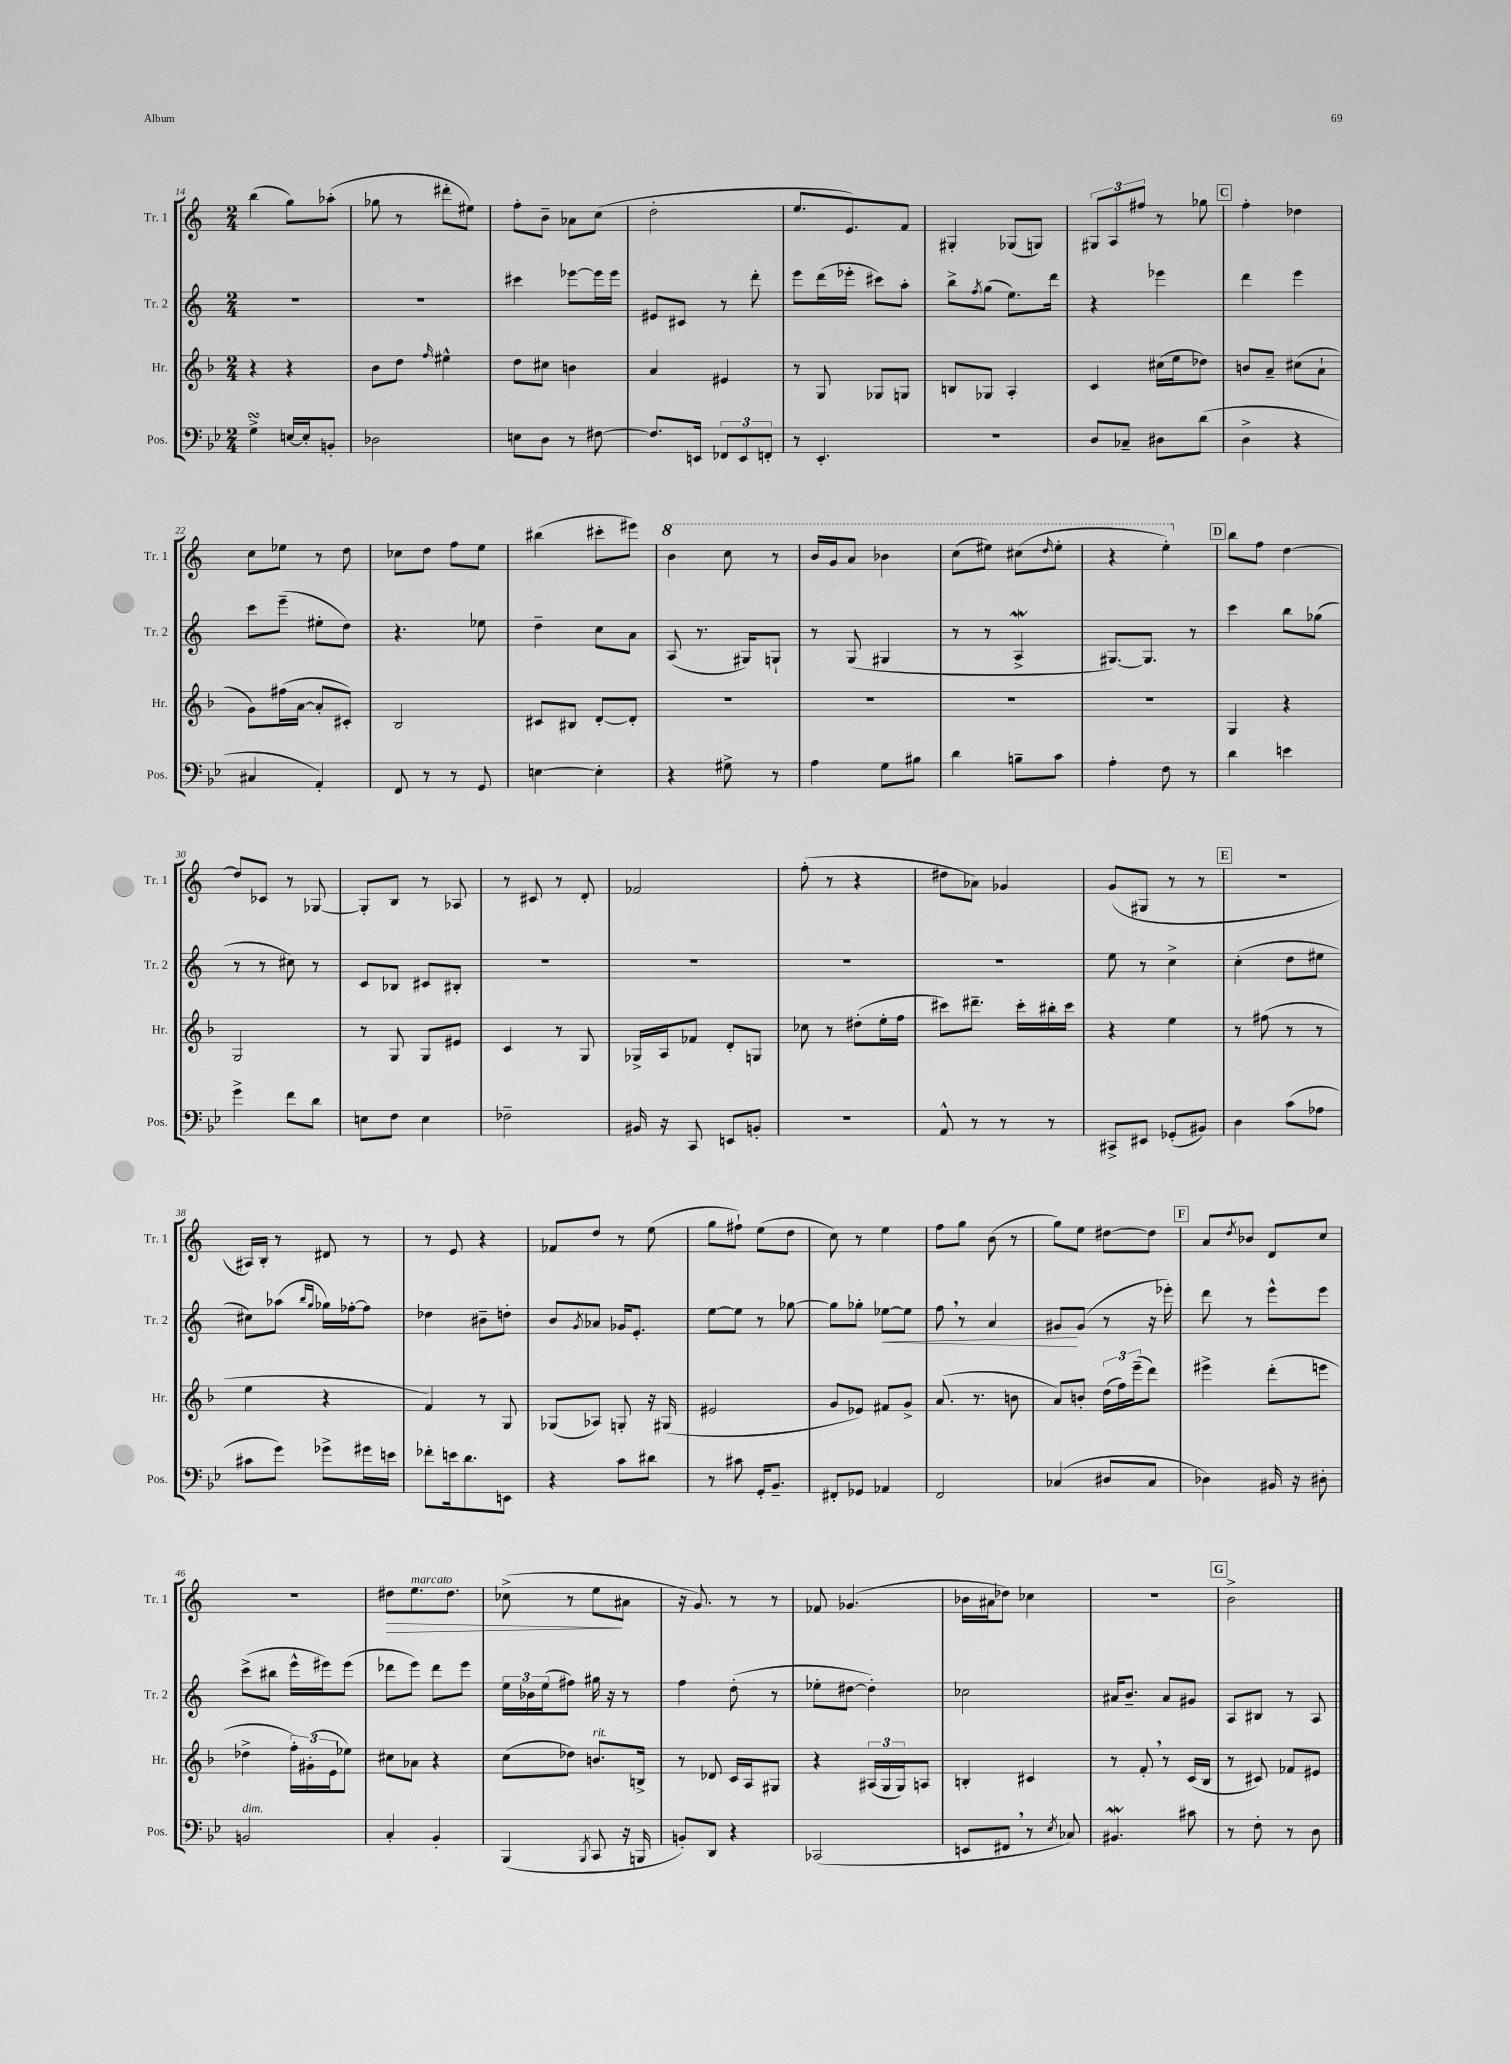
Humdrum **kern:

**kern	**kern	**kern	**kern
*staff4	*staff3	*staff2	*staff1
*clefF4	*clefG2	*clefG2	*clefG2
*k[b-e-]	*k[b-]	*k[]	*k[]
*M2/4	*M2/4	*M2/4	*M2/4
4G^	4r	2r	(4bb
[16E	4r	.	8gg)
16E']	.	.	.
8BB'	.	.	(8aa-'
=	=	=	=
2D-	8b-	2r	8gg-
.	8dd	.	8r
.	16qqff	.	.
.	4ee#^^	.	8ddd#'
.	.	.	8ee#)
=	=	=	=
8E	8dd	4ccc#	8ff'
8D	8cc#	.	8b~
8r	4b	[8eee-	8a-
[8F#	.	16eee-]	(8cc
.	.	16eee-	.
=	=	=	=
8.F#]	4a	8e#	2dd'
.	.	8c#	.
16EE	.	.	.
12FF-	4e#	8r	.
12EE	.	.	.
.	.	8ddd'	.
12FF'	.	.	.
=	=	=	=
8r	8r	8eee	8.ee
4.EE-'	8G	(16ddd	.
.	.	16eee-'	8.e)
.	8G-	8ccc#)	.
.	8G	8aa'	8f
=	=	=	=
2r	8B	8bb^	4G#'
.	.	8qff	.
.	8G-	(8gg	.
.	4A'	8.ee)	(8G-
.	.	.	8G)
.	.	16ddd	.
=	=	=	=
8D	4c	4r	12G#
.	.	.	12A
8C-~	.	.	.
.	.	.	12ff#
8D#	(16cc#	4eee-	8r
.	16ee	.	.
(8d	8dd-)	.	8gg-
=	=	=	=
4D^	8b	4ddd	4ff'
.	8a~	.	.
4r	(8cc#	4eee	4dd-
.	8a`	.	.
=	=	=	=
4C#	8g)	8ccc	8cc
.	(16ff#	(8eee~	8ee-
.	[16a	.	.
4AA')	8a']	8ee#'	8r
.	8c#')	8dd)	8dd
=	=	=	=
8FF	2B-	4.r	8cc-
8r	.	.	8dd
8r	.	.	8ff
8GG	.	8ee-	8ee
=	=	=	=
[4E	8c#	4dd~	(4bb#
.	8B#	.	.
4E']	[8d'	8cc	8ccc#'
.	8d']	8a	8eee#)
=	=	=	=
4r	2r	(8A	4bb
.	.	8.r	.
8G#^	.	.	8ccc
.	.	16G#)	.
8r	.	8G`	8r
=	=	=	=
4A	2r	8r	16bb
.	.	.	16gg
.	.	(8G	8aa
8G	.	4G#	4bb-
8B#	.	.	.
=	=	=	=
4d	2r	8r	(8ccc
.	.	8r	8eee#)
8B~	.	4A^	(8ccc#
.	.	.	16qqddd
8c	.	.	8eee#'
=	=	=	=
4A'	2r	[8.G#)	4r
.	.	8.G#]	.
8F	.	.	4eee')
8r	.	8r	.
=	=	=	=
4d	4G	4ccc	8bb
.	.	.	8ff
4e	4r	8bb	[4dd
.	.	(8gg-	.
=	=	=	=
4g^	2G	8r	8dd]
.	.	8r	8c-
8f	.	8cc#)	8r
8d	.	8r	[8G-
=	=	=	=
8E	8r	8c	8G-']
8F	8G	8B-	8B
4E	8G	8c#	8r
.	8e#	8B#'	8A-
=	=	=	=
2F-~	4c	2r	8r
.	.	.	8c#
.	8r	.	8r
.	8G	.	8d'
=	=	=	=
16BB#	16G-^	2r	2f-
16r	16A	.	.
8CC	8f-	.	.
8EE	8d'	.	.
8BB'	8G	.	.
=	=	=	=
2r	8cc-	2r	(8ff'
.	8r	.	8r
.	(8dd#'	.	4r
.	16ee'	.	.
.	16ff	.	.
=	=	=	=
8AA^^	8ccc#)	2r	8dd#
8r	8.ddd#~	.	8a-)
8r	.	.	4g-
.	16ccc#'	.	.
8r	16bb#'	.	.
.	16ccc#	.	.
=	=	=	=
8CC#^	4r	8ee	(8g
8EE#	.	8r	8G#
(8GG-'	4ee	4cc^	8r
8BB#)	.	.	8r
=	=	=	=
4D	8r	(4cc'	2r
.	(8ff#	.	.
(8c	8r	8dd	.
8A-	8r	8ee#	.
=	=	=	=
8c#	4ee	8cc#)	16A#)
.	.	.	16B'
8g)	.	(8aa-	8r
.	.	16qqbb	.
.	.	16qqgg	.
8g-^	4r	16gg-)	8d#
.	.	[16ff-'	.
16g#	.	8ff-]	8r
16e	.	.	.
=	=	=	=
8f-'	4f)	4dd-	8r
16e	.	.	8e
8.d	.	.	.
.	8r	8b#~	4r
8EE	8G	8dd'	.
=	=	=	=
4r	(8G-	8b	8f-
.	.	8qg	.
.	8A-)	8a-	8dd
8c	8G'	16g-	8r
.	.	8.e'	.
8d#	16r	.	(8ee
.	(16G#	.	.
=	=	=	=
8r	2e#	[8ee	8gg
8c#	.	8ee]	8ff#`)
16GG'	.	8r	(8ee
8.BB-~	.	.	.
.	.	[8gg-	8dd
=	=	=	=
8FF#'	8g	8gg-]	8cc)
8GG-	8e-)	8gg-'	8r
4AA-	8f#	[8ee-	4ee
.	8g^	8ee-]	.
=	=	=	=
2FF	(8.a	8ff	8ff
.	.	8r	8gg
.	8.r	.	.
.	.	4a	(8b
.	8b	.	8r
=	=	=	=
(4C-	8a)	8g#	8gg)
.	8b'	(8g#	8ee
8D#	(24dd	8r	[8dd#
.	24ff)	.	.
.	(24eee~	.	.
8C-	8ddd)	16r	8dd#]
.	.	16eee-')	.
=	=	=	=
4D-)	4eee#^	8ddd	8a
.	.	.	8qdd
.	.	8r	8b-
16BB#	(8ddd'	8eee^^	8d
16r	.	.	.
8D#'	8eee	8eee	8cc
=	=	=	=
2BB	4dd-^	(8ccc^	2r
.	.	8bb#	.
.	24ff')	16eee^^	.
.	(24g#'	.	.
.	.	16eee#)	.
.	24e	.	.
.	8ee-)	(8eee#	.
=	=	=	=
4C'	8cc#	8ddd-	8dd#
.	8a-	8eee)	8.ee
4BB-'	4r	8ddd-	.
.	.	.	8.dd#
.	.	8eee	.
=	=	=	=
(4BBB-	(8cc	24ee	(8cc-^
.	.	24b-	.
.	.	(24ee	.
.	8dd-)	8ff#)	8r
8qBBB-	.	.	.
8CC	8.b	16gg#	8ee
.	.	16r	.
16r	.	8r	8a#
16BBB	16B^	.	.
=	=	=	=
8BB')	8r	4ff	16r
.	.	.	8.g)
8DD	8d-	.	.
4r	16c	(8dd'	8r
.	16A	.	.
.	8G#	8r	8r
=	=	=	=
(2CC-	4r	8ee-'	8f-
.	.	[8dd#	(4.g-
.	(24A#	4dd#'])	.
.	24G	.	.
.	24G)	.	.
.	8A	.	.
=	=	=	=
8EE	4B'	2cc-	16b-
.	.	.	16a#
8FF#	.	.	8dd-)
8r	4c#	.	4cc-
8qE-	.	.	.
8C-)	.	.	.
=	=	=	=
4.BB#	8r	16a#	2r
.	.	8.b~	.
.	8f'	.	.
.	8r	8a#	.
8c#	(16c	8g#	.
.	16B-	.	.
=	=	=	=
8r	8r	8A	2b^
8F'	8c#)	8B#	.
8r	8f-	8r	.
8D	8e#	8A	.
==	==	==	==
*-	*-	*-	*-
